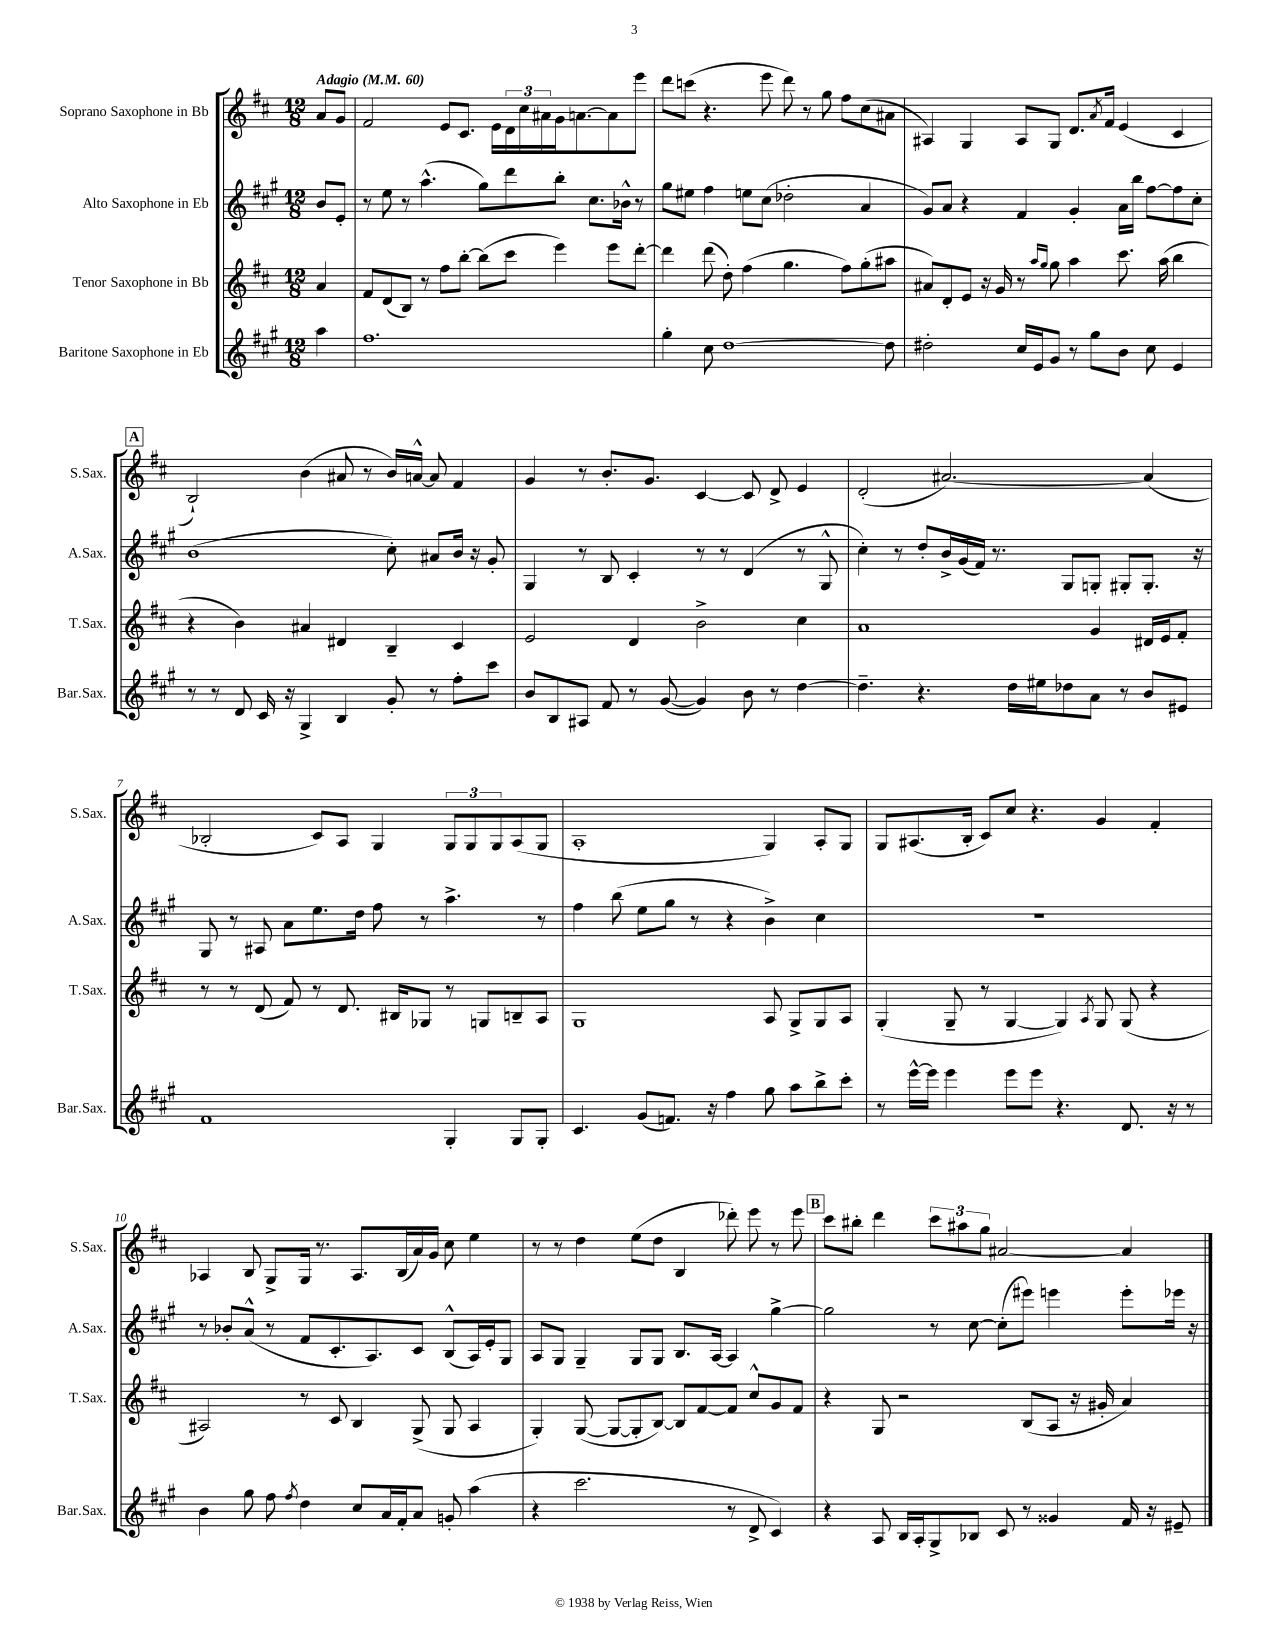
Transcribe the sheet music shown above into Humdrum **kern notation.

**kern	**kern	**kern	**kern
*staff4	*staff3	*staff2	*staff1
*clefG2	*clefG2	*clefG2	*clefG2
*k[f#c#g#]	*k[f#c#]	*k[f#c#g#]	*k[f#c#]
*M12/8	*M12/8	*M12/8	*M12/8
*MM60	*MM60	*MM60	*MM60
4aa	4a	8b	8a
.	.	8e'	8g
=	=	=	=
1.ff#	8f#	8r	2f#
.	(8d	8ee	.
.	8B)	8r	.
.	8r	(4.aa^^	.
.	8ff#	.	8e
.	[8bb'	.	8.c#
.	(8bb]	8gg#)	.
.	.	.	16e
.	8ccc#	8ddd	24d
.	.	.	24cc#
.	.	.	24a#
.	4eee)	8bb'	16g
.	.	.	[8.a
.	.	8.cc#	.
.	8eee	.	8a]
.	.	16b-^^	.
.	[8ddd'	8r	8eee
=	=	=	=
4gg#'	4ddd]	8gg#	8ddd
.	.	8ee#	(8ccc
8cc#	(8ddd	4ff#	4.r
[1dd	8dd')	.	.
.	(4ff#	8ee	.
.	.	(8cc#	8eee
.	4.gg	2dd-'	8ddd)
.	.	.	8r
.	.	.	8gg
.	8ff#)	.	8ff#
.	(8gg'	4a	(8cc#
8dd]	8aa#	.	8a#
=	=	=	=
2dd#'	8a#)	8g#)	4A#)
.	8d'	8a	.
.	8e	4r	4G
.	16r	.	.
.	16g	.	.
16cc#	8r	4f#	8A#
16e	.	.	.
.	16qqaa	.	.
.	16qqgg	.	.
8g#	8gg	.	8G
8r	4aa	4g#'	8.d
8gg#	.	.	.
.	.	.	8qa
.	.	.	16f#
8b	8.ccc#	16a	(4e
.	.	16bb	.
8cc#	.	[8ff#	.
.	(16aa	.	.
4e	4bb	8ff#]	4c#
.	.	8cc#'	.
=	=	=	=
8r	4r	(1b	2B`)
8r	.	.	.
8d	4b)	.	.
16c#	.	.	.
16r	.	.	.
4G#^	4a#	.	(4b
4B	4d#	.	8a#
.	.	.	8r
8g#'	4B~	8cc#')	16b)
.	.	.	[16a^^
8r	.	8a#	8a]
8ff#'	4c#	16b	4f#
.	.	16r	.
8ccc#	.	8g#'	.
=	=	=	=
8b	2e	4G#	4g
8B	.	.	.
8A#	.	8r	8r
8f#	.	8B	8.b'
8r	4d	4c#'	.
.	.	.	8.g
([8g#	.	.	.
4g#])	2b^	8r	[4c#
.	.	8r	.
8b	.	(4d	8c#]
8r	.	.	8d^
[4dd	4cc#	8r	4e
.	.	8G#^^	.
=	=	=	=
4.dd~]	1a	4cc#')	(2d'
.	.	8r	.
4.r	.	8dd'	.
.	.	16b^	[2.a#)
.	.	(16g#	.
.	.	16f#)	.
.	.	8.r	.
16dd	.	.	.
16ee#	.	.	.
8dd-	.	8G#	.
8a	4g	8G'	.
8r	.	8G#'	.
8b	16d#	8.G#'	(4a#]
.	16e	.	.
8e#	8f#'	.	.
.	.	16r	.
=	=	=	=
1f#	8r	8G#	2B-'
.	8r	8r	.
.	(8d	8A#	.
.	8f#)	8a	.
.	8r	8.ee	8c#)
.	8.d	.	8A
.	.	16dd	.
.	.	8ff#	4G
.	16B#	.	.
.	8G-	8r	.
4G#'	8r	4.aa^	12G
.	.	.	12G
.	8G	.	.
.	.	.	12G
8G#	8B~	.	(8A
8G#'	8A	8r	8G
=	=	=	=
4.c#	1G	4ff#	1A'
.	.	(8bb	.
(8g#	.	8ee	.
8.f)	.	8gg#	.
.	.	8r	.
16r	.	.	.
4ff#	.	4r	.
8gg#	8A	4b^)	4G)
8aa	8G^	.	.
8bb^	8G	4cc#	8A'
8ccc#'	8A	.	8G
=	=	=	=
8r	(4G'	1.r	8G
[16eee^^	.	.	(8.A#
16eee]	.	.	.
4eee	8G~	.	.
.	.	.	16B'
.	8r	.	8c#)
8eee	[4G	.	8cc#
8eee	.	.	4.r
4.r	4G])	.	.
.	8qA	.	.
.	8G	.	4g
8.d	(8G	.	.
.	4r	.	4f#'
16r	.	.	.
8r	.	.	.
=	=	=	=
4b	2A#)	8r	4A-
.	.	8b-'	.
8gg#	.	(8a^^	8B
8ff#	.	8r	8G^
8qff#	.	.	.
4dd	8r	8f#	16G
.	.	.	8.r
.	8c#	8.c#'	.
8cc#	4B	.	8.A-
.	.	8.A)	.
16a	.	.	.
16f#'	.	.	(16B
8a	(8G^	8c#	16a)
.	.	.	16g
8g'	8G	(8B^^	8cc#
(4aa	4A#	16A)	4ee
.	.	16e'	.
.	.	8G#	.
=	=	=	=
4r	4G')	8A	8r
.	.	8G#	8r
2.ccc#	([8G	4G#~	4dd
.	8G_	.	.
.	8G']	8G#	(8ee
.	[8B)	8G#	8dd
.	8B]	8.B	4B
.	[8f#	.	.
.	.	[16A	.
8r	8f#]	4A]	8ddd-')
8d^	8cc#^^	.	8eee
4c#)	8g	[4gg#^	8r
.	8f#	.	8eee
=	=	=	=
4r	4r	2gg#]	8ccc#
.	.	.	8bb#'
8A	8G	.	4ddd
16B	2r	.	.
16A'	.	.	.
8G#^	.	8r	12ccc#
.	.	.	12aa#
8B-	.	[8cc#	.
.	.	.	12gg
8c#	.	(8cc#']	[2a#
8r	(8B	8eee#)	.
4g##	8A	4eee	.
.	16r	.	.
.	16g#'	.	.
16f#	4a)	8eee'	4a#]
16r	.	.	.
8e#~	.	16eee-	.
.	.	16r	.
==	==	==	==
*-	*-	*-	*-
